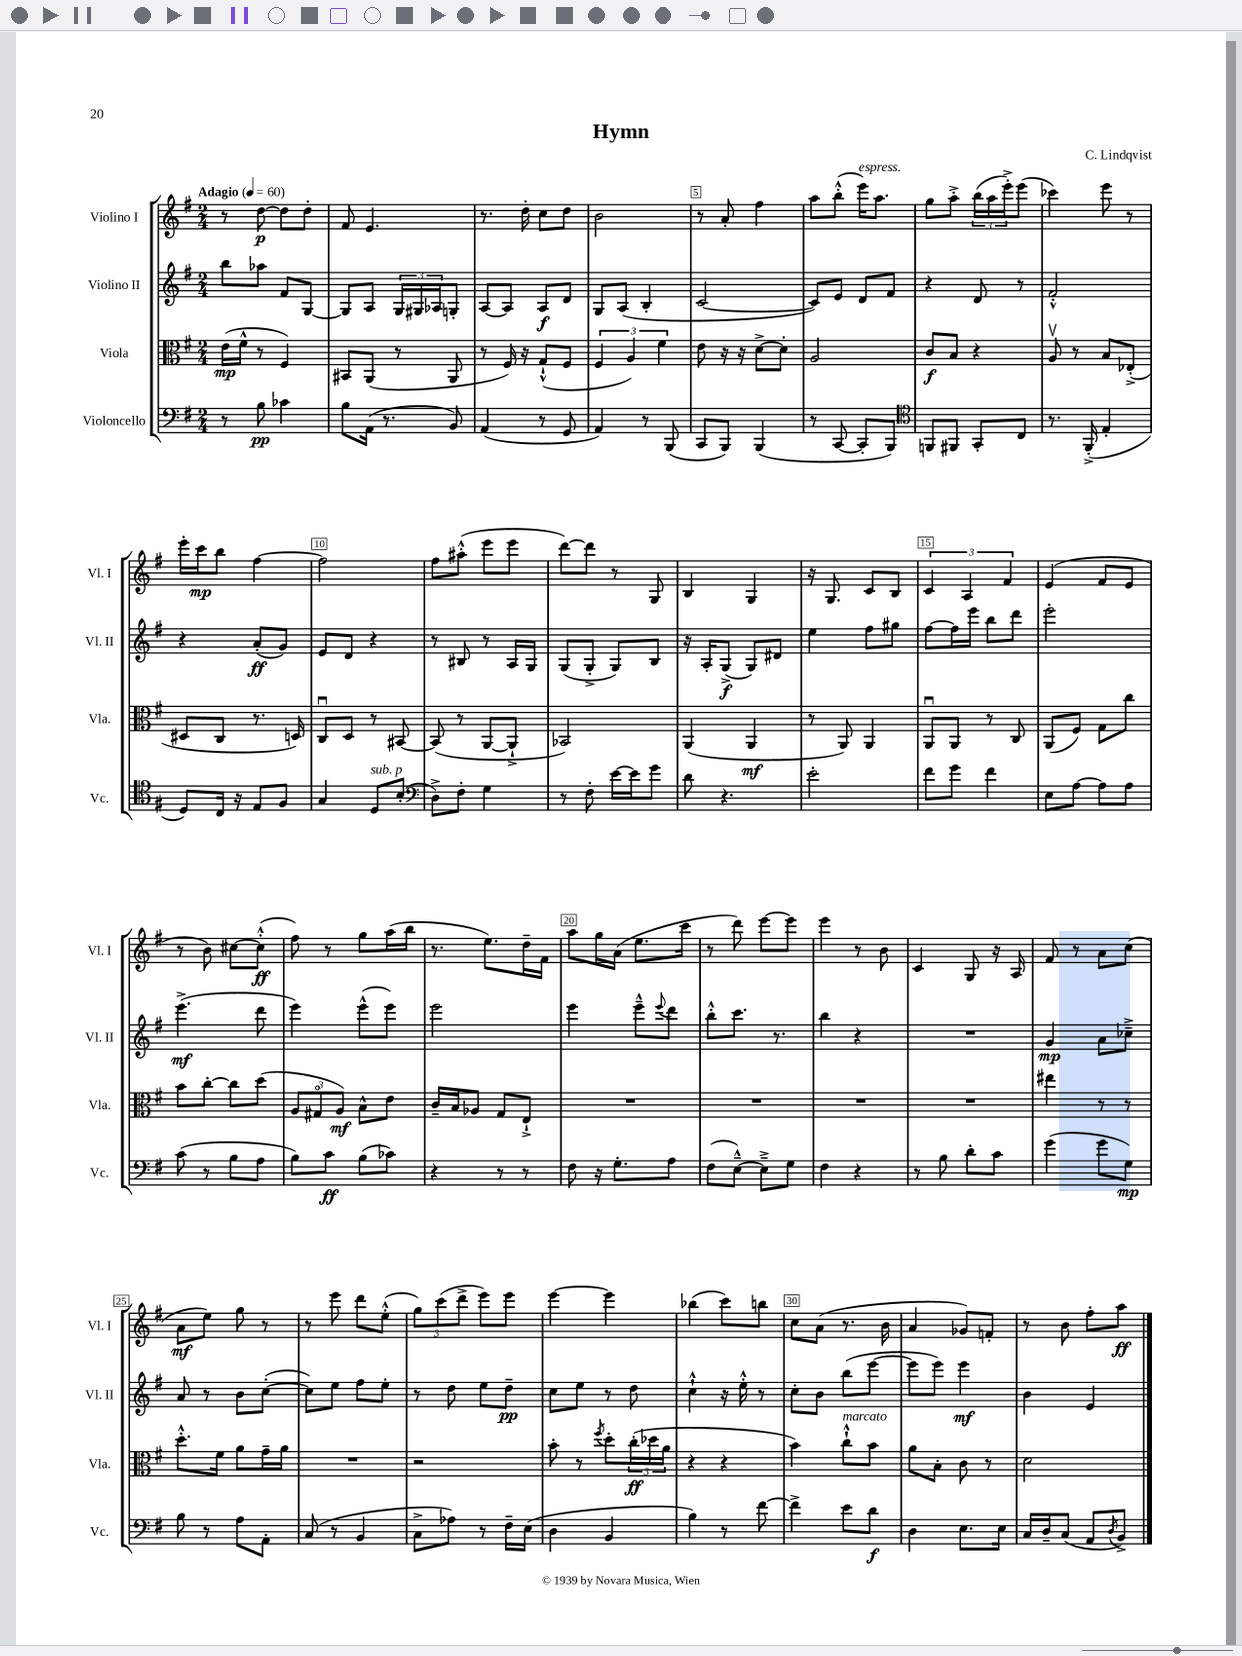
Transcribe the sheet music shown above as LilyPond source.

\header { title = "Hymn" composer = "C. Lindqvist" }
<<
\new StaffGroup <<
\new Staff = "s0" \with { instrumentName = "Violino I" shortInstrumentName = "Vl. I" } {
    \clef treble \key g \major \numericTimeSignature \time 2/4 \tempo "Adagio" 4 = 60
    r8 d''8~\p d''8 d''8-. |
    fis'8 e'4. |
    r8. d''16-. c''8 d''8 |
    b'2 |
    r8 a'8-. fis''4 |
    a''8 b''8-.-^( e'''16^\markup { \italic "espress." }) a''8. |
    g''8 a''8-.-> \tuplet 3/2 { b''16( a''16 e'''16-.->) } e'''8( |
    ces'''4) e'''8 r8 |
    e'''16-. c'''16\mp b''8 fis''4~ |
    fis''2 |
    fis''8 ais''8-.-^( e'''8 e'''8 |
    d'''8~) d'''8 r8 g8 |
    b4 g4 |
    r16 g8. c'8 b8 |
    \tuplet 3/2 { c'4 a4 fis'4 } |
    e'4( fis'8 e'8 |
    r8 b'8) cis''8~ cis''8-.-^\ff( |
    fis''8) r8 g''8 a''16( b''16 |
    r8. e''8.) d''16-- fis'16 |
    a''8 g''16 a'16( e''8. c'''16 |
    r8 d'''8) e'''8~ e'''8 |
    e'''4 r8 b'8 |
    c'4 g8 r16 a16 |
    fis'8 r8 a'8 c''8( |
    a'8\mf e''8) g''8 r8 |
    r8 e'''8 d'''8 e''8-.-^( |
    \tuplet 3/2 { g''8) c'''8( d'''8-> } e'''8) e'''8 |
    e'''4~ e'''4 |
    bes''4( c'''8) b''8 |
    c''8 a'8( r8. b'16 |
    a'4 ges'8) f'8-. |
    r8 b'8 fis''8-. a''8\ff \bar "|." |
}
\new Staff = "s1" \with { instrumentName = "Violino II" shortInstrumentName = "Vl. II" } {
    \clef treble \key g \major \numericTimeSignature \time 2/4
    b''8 aes''8 fis'8 g8~ |
    g8 a8 \tuplet 3/2 { g16 gis16 aes16 } g8-. |
    a8~ a8 a8\f d'8 |
    g8 a8( b4-. |
    c'2~ |
    c'8) e'8 d'8 fis'8 |
    r4 d'8 r8 |
    fis'2-.-^ |
    r4 a'8-.\ff( g'8) |
    e'8 d'8 r4 |
    r8 bis8 r8 a16 g16 |
    g8( g8-.-> g8) b8 |
    r16 a16-. g8->\f( g8) dis'8 |
    e''4 fis''8 gis''8 |
    fis''8~ fis''16 e'''16 b''8 d'''8 |
    e'''2-. |
    e'''4.->\mf( d'''8 |
    e'''4) e'''8-^( e'''8) |
    e'''2 |
    e'''4 e'''8---^ \appoggiatura { e'''8 } d'''8 |
    b''8-.-^ c'''8. r8. |
    b''4 r4 |
    R2 |
    g'4\mp a'8 ces''8---> |
    a'8 r8 b'8 c''8~-.( |
    c''8) e''8 fis''8 e''8-. |
    r8 d''8 e''8 d''8--\pp |
    c''8 e''8 r8 d''8 |
    c''4-!-^ r16 e''16-.-^ r8 |
    c''8-. b'8 b''8( e'''8~ |
    e'''8 e'''8) e'''4\mf |
    b'4 e'4 \bar "|." |
}
\new Staff = "s2" \with { instrumentName = "Viola" shortInstrumentName = "Vla." } {
    \clef alto \key g \major \numericTimeSignature \time 2/4
    e'16\mp( fis'16-^ r8 fis4) |
    bis,8 a,8( r8 a,8 |
    r8 fis16) r16 g8-!-^( fis8 |
    \tuplet 3/2 { fis4 a4) fis'4 } |
    e'8 r16 r16 d'8~-> d'8-. |
    a2 |
    c'8\f b8 r4 |
    a8\upbow r8 b8 ees8-.->( |
    dis8 c8 r8. d16) |
    c8\downbow d8 r8 bis,8~ |
    bis,8( r8 a,8~ a,8-!-> |
    bes,2) |
    a,4( a,4\mf |
    r8 a,8) a,4 |
    a,8\downbow a,8 r8 c8 |
    a,8( fis8) g8 c''8 |
    b'8 c''8~-. c''8 d''8( |
    \tuplet 3/2 { a8 gis8\flageolet a8\mf) } b8-^ e'8 |
    c'16-- b16 aes8 g8 e8-!-> |
    R2 |
    R2 |
    R2 |
    R2 |
    eis''4 r8 r8 |
    d''8.-.-^ fis'16 a'8 g'16-- a'16 |
    R2 |
    r2 |
    b'8-. r8 \acciaccatura { fis''8 } d''8-. \tuplet 3/2 { c''16-.\ff( des''16 a'16 } |
    r4 r4 |
    b'4) c''8-!-^^\markup { \italic "marcato" } b'8 |
    a'8 b8-. c'8 r8 |
    d'2 \bar "|." |
}
\new Staff = "s3" \with { instrumentName = "Violoncello" shortInstrumentName = "Vc." } {
    \clef bass \key g \major \numericTimeSignature \time 2/4
    r8 b8\pp ces'4 |
    b8 a,16( r8. b,8) |
    a,4( r8 g,8 |
    a,4) r8 b,,8( |
    c,8 b,,8) b,,4( |
    r8 c,8~ c,8-. b,,8) |
    \clef tenor f,8 fis,8 g,8-. c8 |
    r8. fis,16-.->( e4-. |
    d8) c16 r16 e8 fis8 |
    g4 d8^\markup { \italic "sub. p" } b8-.( |
    \clef bass d8->) fis8-. g4 |
    r8 fis8-. e'16~ e'16 g'8 |
    d'8 r4. |
    e'2-. |
    fis'8 g'8 fis'4 |
    e8 a8~ a8 a8 |
    c'8( r8 b8 a8 |
    b8) c'8\ff b8( ces'8) |
    r4 r8 r8 |
    fis8 r16 g8.-. a8 |
    fis8( e8~---^) e8---> g8 |
    fis4 r4 |
    r8 b8 d'8-. c'8 |
    g'4( g'8 g8\mp) |
    b8 r8 a8 a,8-. |
    c8( r8 b,4 |
    c8-> aes8) r8 fis16-- e16( |
    d4 b,4 |
    b4) r8 fis'8~ |
    fis'4-> e'8 d'8\f |
    d4 e8. e16 |
    c16 d16-- c8( a,8 \acciaccatura { d8 } b,8->) \bar "|." |
}
>>
>>
\layout { \context { \Score \override BarNumber.break-visibility = ##(#f #t #t) barNumberVisibility = #(every-nth-bar-number-visible 5) \override BarNumber.stencil = #(make-stencil-boxer 0.1 0.3 ly:text-interface::print) } }
